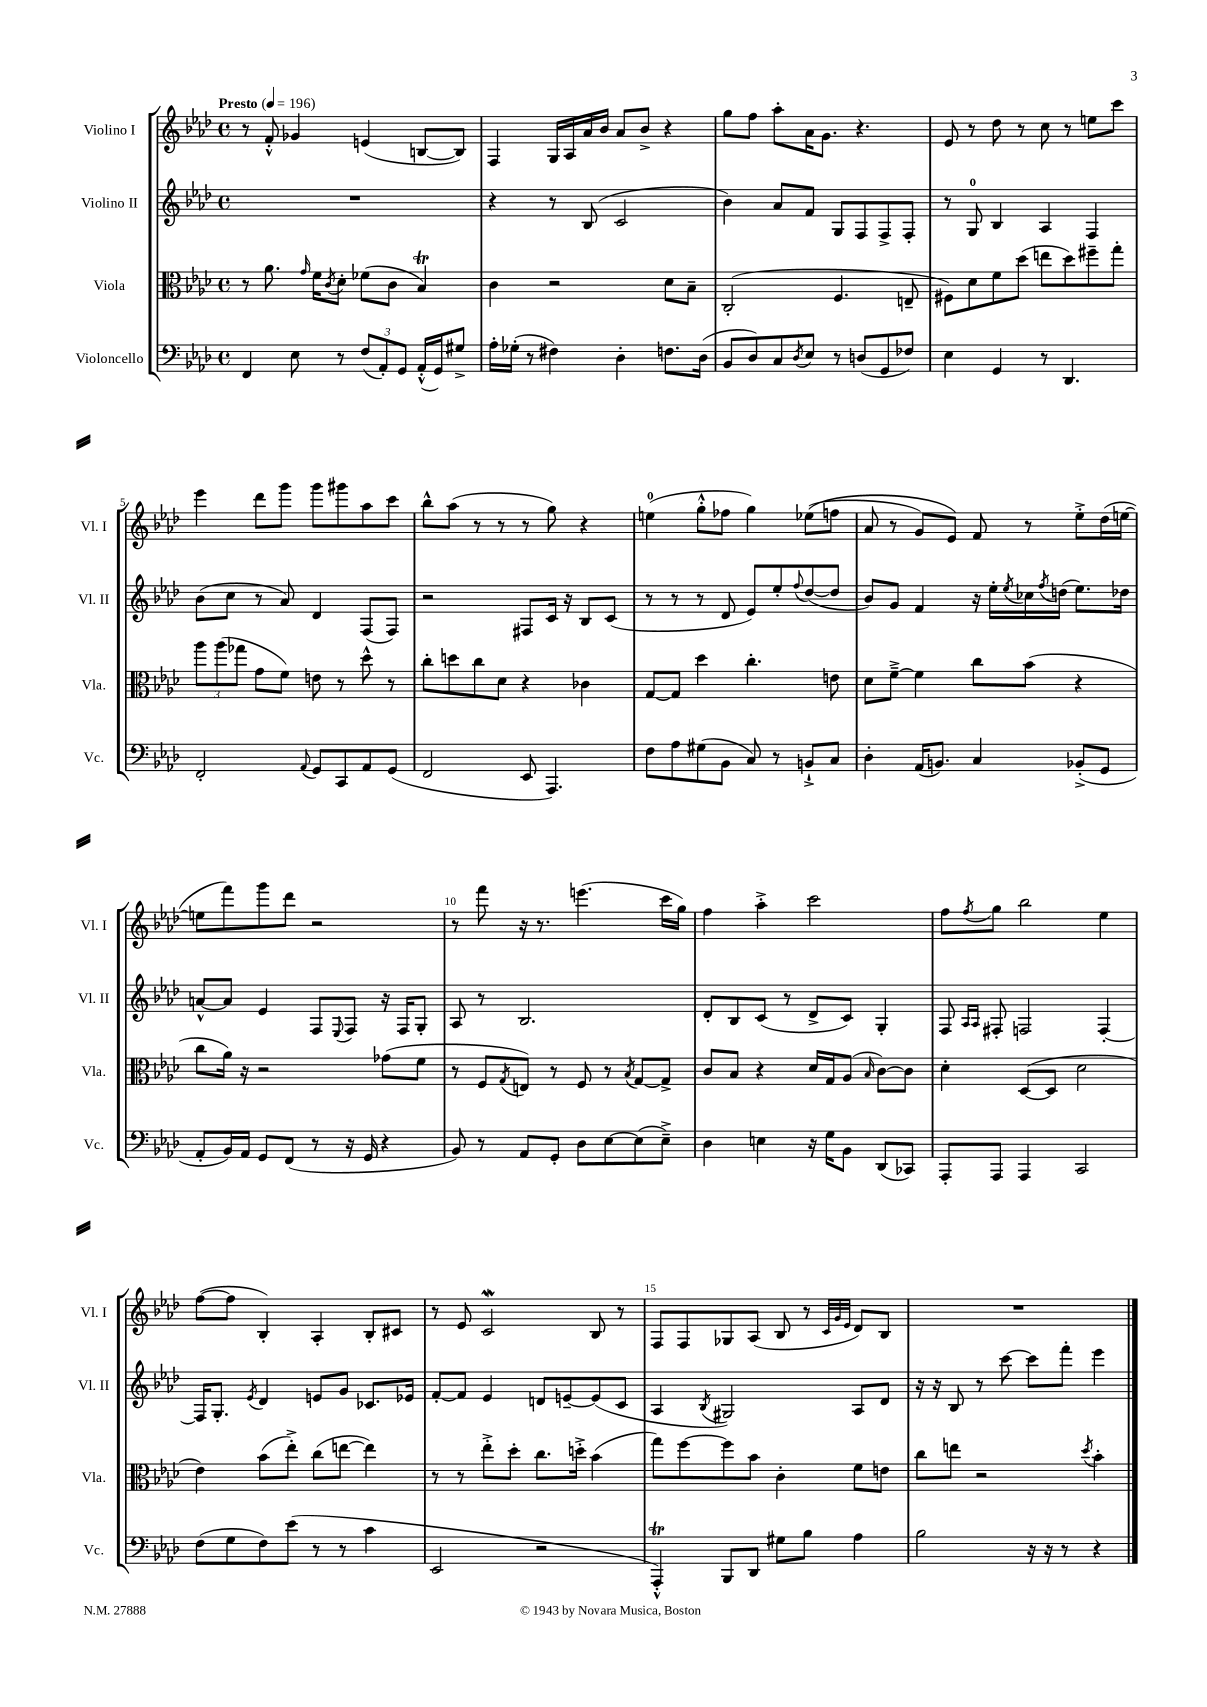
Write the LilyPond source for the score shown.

<<
\new StaffGroup <<
\new Staff = "s0" \with { instrumentName = "Violino I" shortInstrumentName = "Vl. I" } {
    \clef treble \key aes \major \defaultTimeSignature \time 4/4 \tempo "Presto" 4 = 196
    r8 f'8-.-^ ges'4 e'4( b8~ b8) |
    f4 g16 aes16 aes'16 bes'16 aes'8 bes'8-> r4 |
    g''8 f''8 aes''8-. aes'16 g'8. r4. |
    ees'8 r8 des''8 r8 c''8 r8 e''8 c'''8 |
    ees'''4 des'''8 g'''8 g'''8 gis'''8 aes''8 c'''8 |
    bes''8-^ aes''8( r8 r8 r8 g''8) r4 |
    e''4-0( g''8-.-^ fes''8 g''4) ees''8(\( f''8 |
    aes'8 r8 g'8) ees'8\) f'8 r8 ees''8-.-> des''16( e''16~ |
    e''8 f'''8) g'''8 des'''8 r2 |
    r8 f'''8 r16 r8. e'''4.( c'''16 g''16) |
    f''4 aes''4-.-> c'''2 |
    f''8 \acciaccatura { f''8 } g''8 bes''2 ees''4 |
    f''8~( f''8 bes4-.) aes4-. bes8-. cis'8 |
    r8 ees'8 c'2\mordent bes8 r8 |
    f8 f8 ges8 aes8( bes8 r8 \grace { c'32 g'32 ees'32 } des'8) bes8 |
    R1 \bar "|." |
}
\new Staff = "s1" \with { instrumentName = "Violino II" shortInstrumentName = "Vl. II" } {
    \clef treble \key aes \major \defaultTimeSignature \time 4/4
    R1 |
    r4 r8 bes8( c'2 |
    bes'4) aes'8 f'8 g8 f8 f8-> f8-. |
    r8 g8-0 bes4 aes4 f4 |
    bes'8( c''8 r8 aes'8) des'4 f8( f8) |
    r2 fis8 c'16 r16 bes8 c'8( |
    r8 r8 r8 des'8 ees'8) ees''8-. \appoggiatura { f''8 } des''8~( des''8 |
    bes'8) g'8 f'4 r16 ees''16-. \acciaccatura { ees''8 } ces''16 \acciaccatura { f''8 } d''16( ees''8.) des''16 |
    a'8~-^ a'8 ees'4 f8 \appoggiatura { ees8 } f8 r16 f16 g8-. |
    aes8 r8 bes2. |
    des'8-. bes8 c'8( r8 des'8-> c'8) g4-. |
    f8 \grace { aes16 aes16 } fis8-. f2 f4~-. |
    f16 g8.-. \acciaccatura { ees'8 } des'4 e'8 g'8 ces'8. ees'16 |
    f'8~-. f'8 ees'4 d'8 e'8~-- e'8( c'8 |
    aes4 \acciaccatura { bes8 } gis2) aes8 des'8 |
    r16 r16 bes8 r8 c'''8~ c'''8 f'''8-. ees'''4 \bar "|." |
}
\new Staff = "s2" \with { instrumentName = "Viola" shortInstrumentName = "Vla." } {
    \clef alto \key aes \major \defaultTimeSignature \time 4/4
    r8 aes'8. \grace { g'16 } f'16 \acciaccatura { c'8 } des'8-. fes'8( c'8 bes4\trill) |
    c'4 r2 des'8 bes8-- |
    c2-.( f4. e8-- |
    fis8) des'8 f'8 des''8( e''8 des''8) fis''8-- g''8-. |
    \tuplet 3/2 { aes''8 aes''8( ges''8 } g'8 f'8) e'8 r8 des''8-^ r8 |
    c''8-. d''8 c''8 des'8 r4 ces'4 |
    g8~ g8 des''4 c''4.-. e'8 |
    des'8 f'8~---> f'4 c''8 bes'8( r4 |
    c''8 aes'16) r16 r2 ges'8( f'8 |
    r8 f8 \acciaccatura { g8 } e8) r8 f8 r8 \acciaccatura { bes8 } g8~ g8-> |
    c'8 bes8 r4 des'16 g16 aes8( \grace { bes16 } c'8~) c'8 |
    des'4-. des8~( des8 des'2 |
    ees'4) bes'8( ees''8-.->) c''8( e''8~ e''4) |
    r8 r8 ees''8-.-> des''8-. c''8. d''16-.-> bes'4( |
    g''8) f''8~ f''8 bes'8 c'4-. f'8 e'8 |
    c''8 e''8 r2 \acciaccatura { des''8 } bes'4-. \bar "|." |
}
\new Staff = "s3" \with { instrumentName = "Violoncello" shortInstrumentName = "Vc." } {
    \clef bass \key aes \major \defaultTimeSignature \time 4/4
    f,4 ees8 r8 \tuplet 3/2 { f8( aes,8-.) g,8 } aes,16-.-^( g,16) gis8-> |
    aes16-. ges16-.( r8 fis4) des4-. f8. des16( |
    bes,8 des8) c8 \acciaccatura { des8 } ees8 r8 d8( g,8 fes8) |
    ees4 g,4 r8 des,4. |
    f,2-. \appoggiatura { aes,8 } g,8 c,8 aes,8 g,8( |
    f,2 ees,8 aes,,4.) |
    f8 aes8 gis8( bes,8 c8) r8 b,8-!-> c8 |
    des4-. aes,16( b,8.) c4 bes,8-.->( g,8 |
    aes,8-. bes,16) aes,16 g,8 f,8( r8 r16 g,16 r4 |
    bes,8) r8 aes,8 g,8-. des8 ees8~ ees8( ees8--->) |
    des4 e4 r16 g16 bes,8 des,8( ces,8) |
    aes,,8-. aes,,8 aes,,4 c,2 |
    f8( g8 f8) ees'8( r8 r8 c'4 |
    ees,2 r2 |
    aes,,4-.-^\trill) bes,,8 des,8 gis8 bes8 aes4 |
    bes2 r16 r16 r8 r4 \bar "|." |
}
>>
>>
\layout { \context { \Score \override BarNumber.break-visibility = ##(#f #t #t) barNumberVisibility = #(every-nth-bar-number-visible 5) } }
